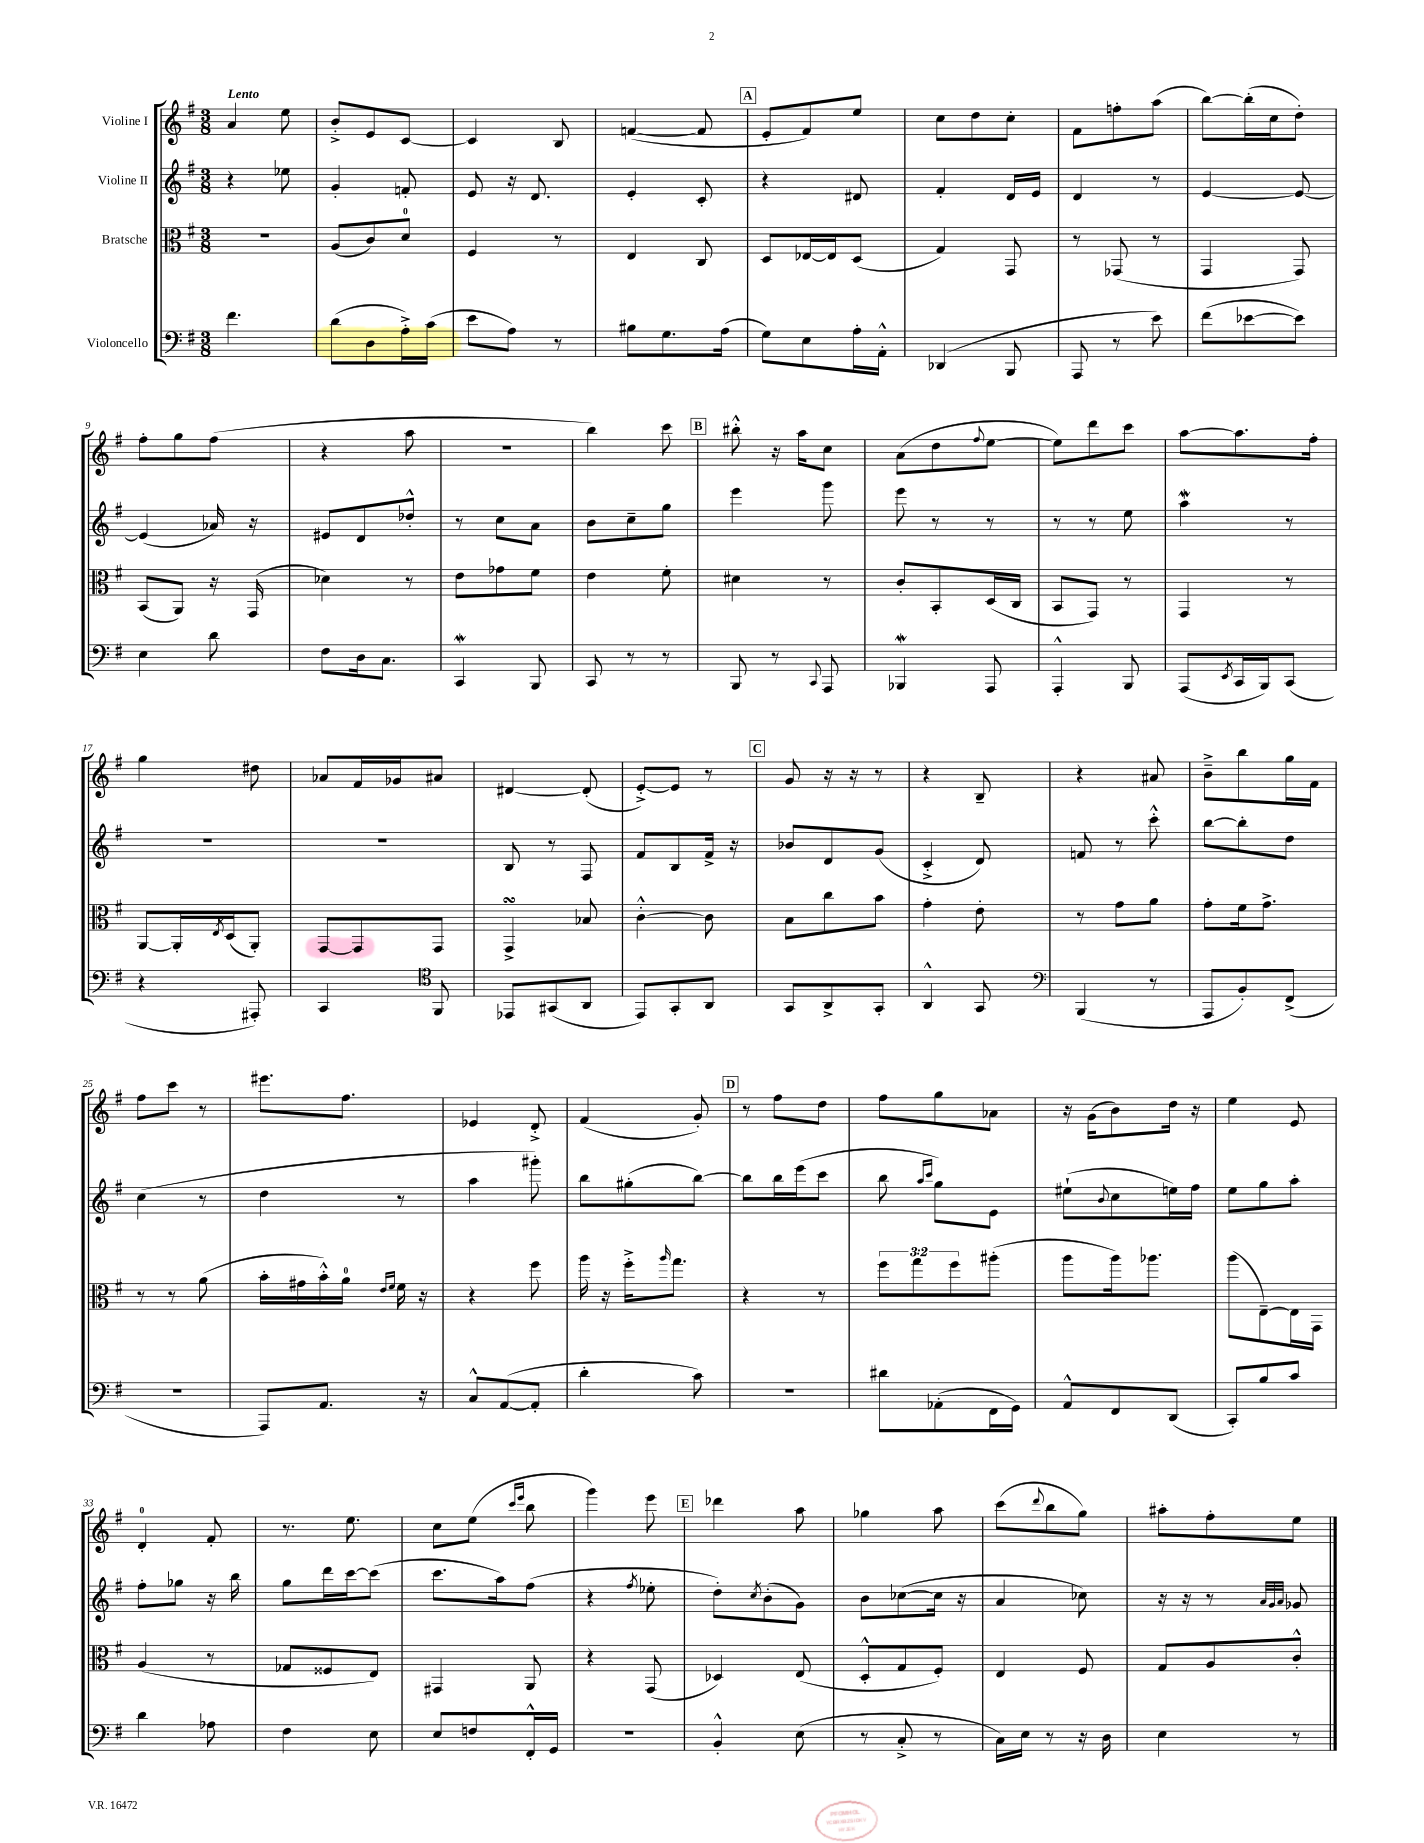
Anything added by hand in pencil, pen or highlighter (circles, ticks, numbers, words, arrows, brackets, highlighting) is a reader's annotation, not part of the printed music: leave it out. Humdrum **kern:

**kern	**kern	**kern	**kern
*staff4	*staff3	*staff2	*staff1
*clefF4	*clefC3	*clefG2	*clefG2
*k[f#]	*k[f#]	*k[f#]	*k[f#]
*M3/8	*M3/8	*M3/8	*M3/8
4.f#	4.r	4r	4a
.	.	8ee-	8ee
=	=	=	=
(8d	(8A	4g'	8b'^
8D	8c)	.	8e
16A'^)	8d	8f'	[8c
(16c	.	.	.
=	=	=	=
8e	4F#	8e	4c]
8A)	.	16r	.
.	.	8.d	.
8r	8r	.	8B
=	=	=	=
8B#	4E	4e'	([4f
8.G	.	.	.
.	8C	8c'	8f]
(16A	.	.	.
=	=	=	=
8G)	8D	4r	8e'
8E	[16E-	.	8f#)
.	16E-]	.	.
16A'	(8D	8d#	8ee
16AA'^^	.	.	.
=	=	=	=
(4DD-	4G)	4f#'	8cc
.	.	.	8dd
8BBB	8GG	16d	8cc'
.	.	16e	.
=	=	=	=
8AAA	8r	4d	8f#
8r	(8GG-	.	8ff'
8e)	8r	8r	(8aa
=	=	=	=
(8f#	4GG	[4e	[8bb)
[8e-	.	.	(16bb']
.	.	.	16cc
8e-])	8GG)	8e_	8dd')
=	=	=	=
4E	(8BB	(4e]	8ff#'
.	8AA)	.	8gg
8d	16r	16a-)	(8ff#
.	(16GG	16r	.
=	=	=	=
8F#	4d-)	8e#	4r
16D	.	8d	.
8.C	.	.	.
.	8r	8dd-'^^	8aa
=	=	=	=
4CC	8e	8r	4.r
.	8g-	8cc	.
8BBB	8f#	8a	.
=	=	=	=
8CC	4e	8b	4bb)
8r	.	8cc~	.
8r	8f#'	8gg	8ccc
=	=	=	=
8BBB	4d#	4eee	8bb#'^^
8r	.	.	16r
.	.	.	16aa
8qqCC	.	.	.
8AAA	8r	8ggg	8cc
=	=	=	=
4BBB-	8c'	8eee	(8a
.	8BB'	8r	8dd
.	.	.	8qqff#
8AAA	(16D	8r	[8ee
.	16C	.	.
=	=	=	=
4AAA'^^	8BB	8r	8ee])
.	8GG)	8r	8ddd
8BBB	8r	8ee	8ccc
=	=	=	=
(8AAA	4GG	4aa	[8aa
8qEE	.	.	.
16CC	.	.	8.aa]
16BBB)	.	.	.
(8CC	8r	8r	.
.	.	.	16ff#'
=	=	=	=
4r	[8AA	4.r	4gg
.	16AA']	.	.
.	8qE	.	.
.	(16D	.	.
8AAA#')	8AA')	.	8dd#
=	=	=	=
4CC	[8GG	4.r	8a-
.	8GG]	.	16f#
.	.	.	16g-
*clefC4	*	*	*
8FF#	8GG	.	8a#
=	=	=	=
8EE-	4GG^	8B	[4d#
(8GG#	.	8r	.
8AA	8B-	8F#	(8d#']
=	=	=	=
8EE)	[4c'^^	8f#	[8e'^)
8GG'	.	8B	8e]
8AA	8c]	16f#^	8r
.	.	16r	.
=	=	=	=
8GG	8B	8b-	8g
8AA^	8cc	8d	16r
.	.	.	16r
8GG'	8b	(8g	8r
=	=	=	=
4AA^^	4g'	4c'^	4r
8GG	8e'	8d)	8B~
=	=	=	=
*clefF4	*	*	*
(4BBB	8r	8f	4r
.	8g	8r	.
8r	8a	8ccc'^^	8a#
=	=	=	=
8AAA	8g'	[8bb	8b~^
8BB')	16f#	8bb']	8bb
.	8.g^	.	.
(8FF#^	.	8dd	16gg
.	.	.	16f#
=	=	=	=
4.r	8r	(4cc	8ff#
.	8r	.	8ccc
.	(8a	8r	8r
=	=	=	=
8AAA)	16b'	4dd	8.eee#
.	16g#	.	.
8.AA	16b'^^)	.	.
.	16a	.	8.ff#
.	16qqe	.	.
.	16qqf#	.	.
.	16f#	8r	.
16r	16r	.	.
=	=	=	=
8C^^	4r	4aa	4e-
([8AA	.	.	.
8AA']	8ff#	8ggg#')	8d'^
=	=	=	=
4d'	16aa	8bb	(4f#
.	16r	.	.
.	16ff#'^	(8gg#'	.
.	16qqaa	.	.
.	8.gg	.	.
8c)	.	[8bb)	8g')
=	=	=	=
4.r	4r	8bb]	8r
.	.	16bb	8ff#
.	.	(16eee	.
.	8r	8ccc	8dd
=	=	=	=
8d#	12ff#	8bb	8ff#
.	12gg	.	.
.	.	16qqaa	.
.	.	16qqccc	.
(8AA-'	.	8gg)	8gg
.	12ff#	.	.
16FF#	(8aa#'	8e	8a-
16GG)	.	.	.
=	=	=	=
8AA^^	8aa	(8ee#`	16r
.	.	.	(16g
.	.	8qqb	.
8FF#	16aa)	8cc	8b)
.	8.aa-	.	.
(8DD	.	16ee)	16dd
.	.	16ff#	16r
=	=	=	=
8CC')	(8aa	8ee	4ee
8B	[8E~)	8gg	.
8c	16E]	8aa'	8e
.	16GG	.	.
=	=	=	=
4d	(4A	8ff#'	4d'
.	.	8gg-	.
8A-	8r	16r	8f#'
.	.	16bb	.
=	=	=	=
4F#	8G-	8gg	8.r
.	8F##	16ddd	.
.	.	[16ccc	8.ee
8E	8E)	(8ccc]	.
=	=	=	=
8E	4GG#	8.ccc	8cc
8F	.	.	(8ee
.	.	16aa)	.
.	.	.	16qqccc
.	.	.	16qqeee
16FF#'^^	8AA	(8ff#	8bb
16GG	.	.	.
=	=	=	=
4.r	4r	4r	4ggg)
.	.	8qff#	.
.	(8GG	8ee-'	8eee
=	=	=	=
4BB'^^	4D-)	8dd')	4ddd-
.	.	8qcc	.
.	.	(8b'	.
(8E	(8E	8g)	8aa
=	=	=	=
8r	8D'^^	8b	4gg-
8C'^	8G	([8cc-	.
8r	8F#')	16cc-]	8aa
.	.	16r	.
=	=	=	=
16C)	4E	4a	(8ccc
16E	.	.	.
.	.	.	8qqddd
8r	.	.	8bb
16r	8F#	8cc-)	8gg)
16D	.	.	.
=	=	=	=
4E	8G	16r	8aa#'
.	.	16r	.
.	8A	8r	8ff#'
.	.	32qqa	.
.	.	32qqg	.
.	.	32qqa	.
8r	8c'^^	8g-	8ee
==	==	==	==
*-	*-	*-	*-
